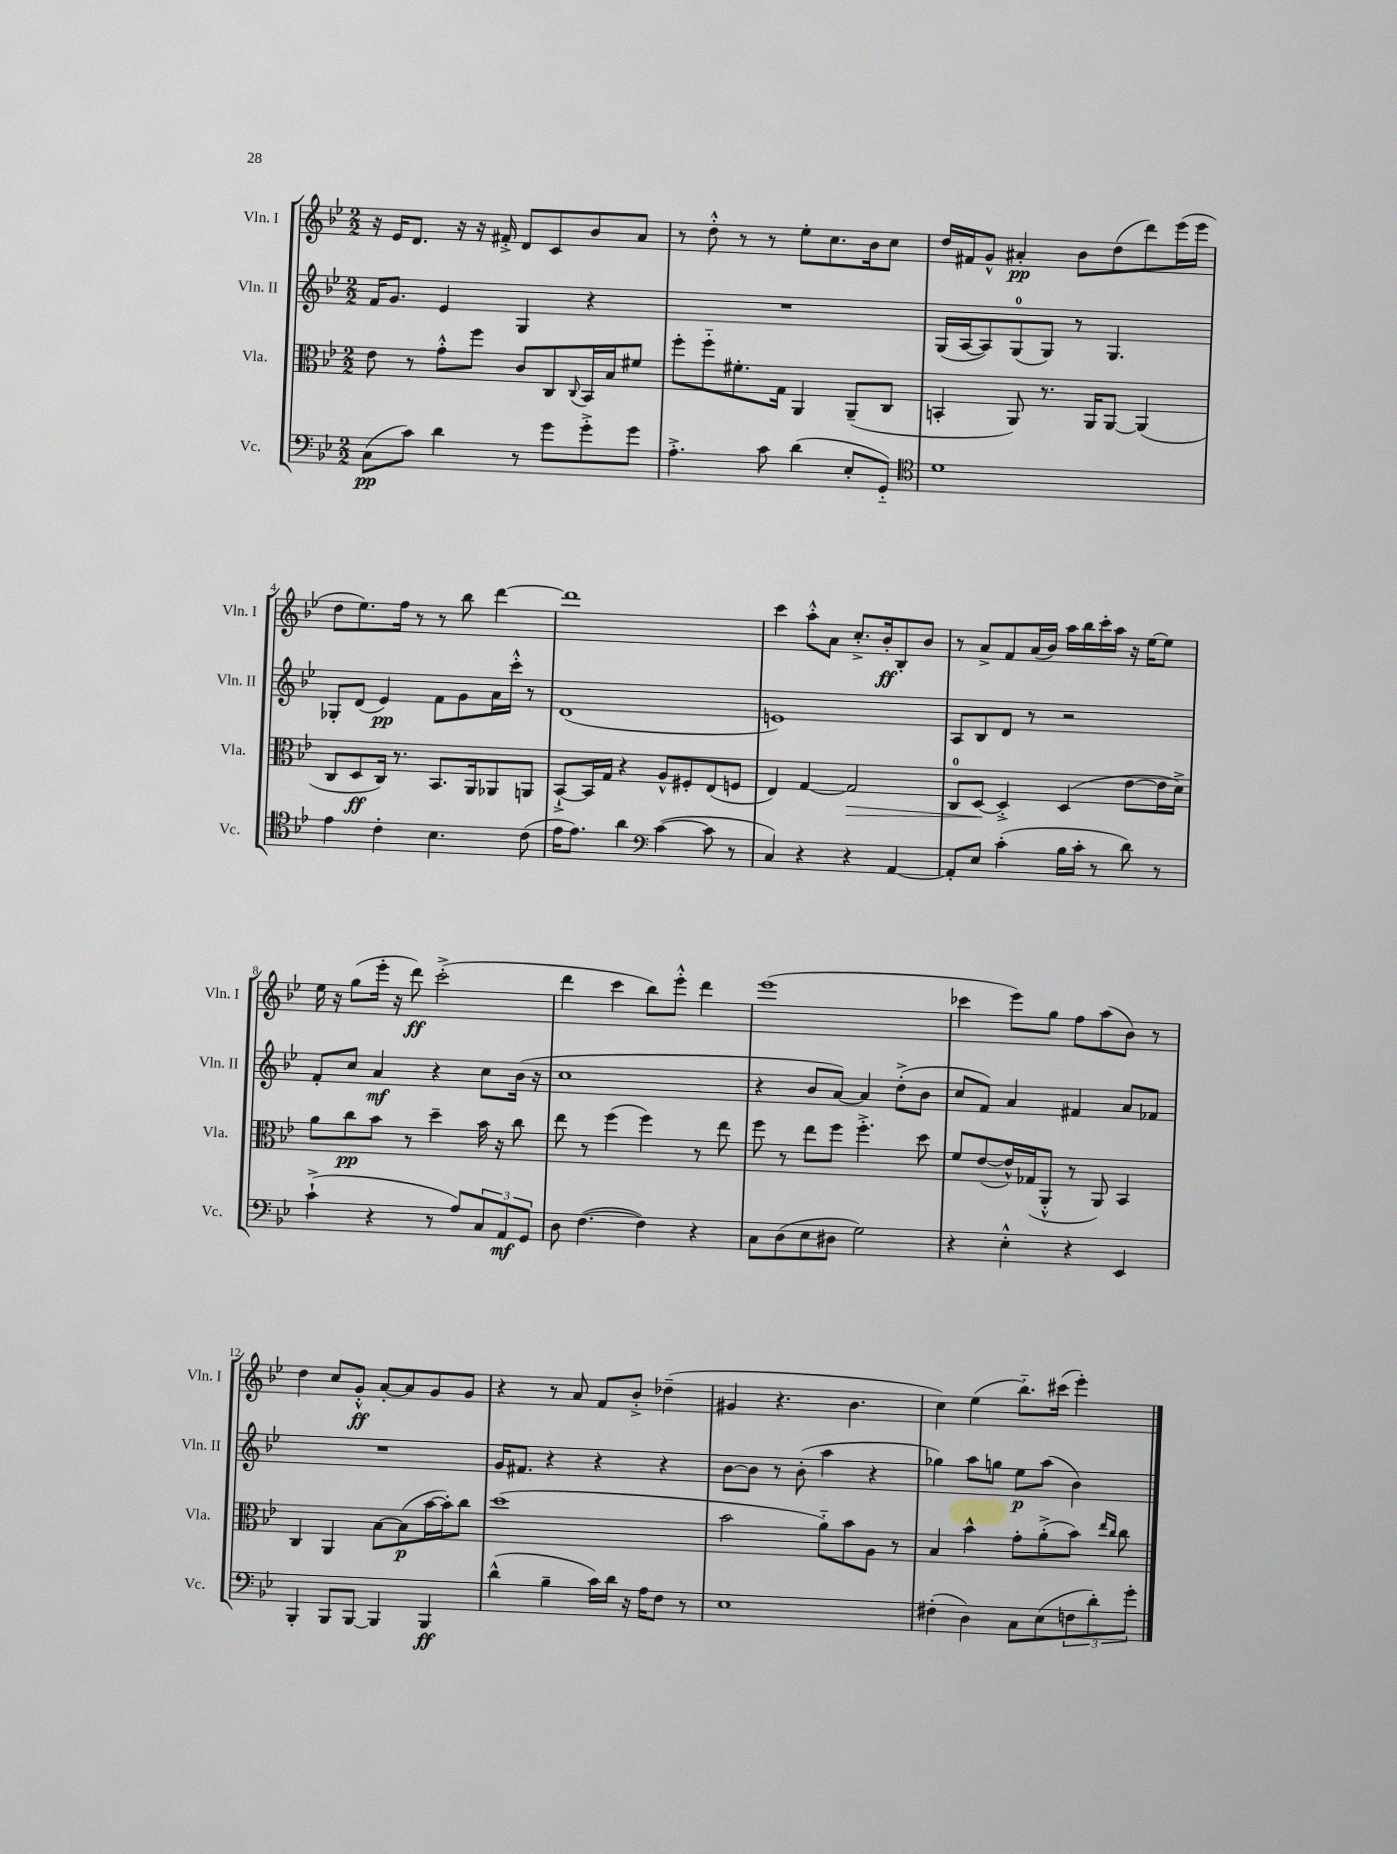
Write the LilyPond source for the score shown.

<<
\new StaffGroup <<
\new Staff = "s0" \with { instrumentName = "Vln. I" shortInstrumentName = "Vln. I" } {
    \clef treble \key bes \major \numericTimeSignature \time 2/2
    r16 ees'16 d'8. r16 r16 fis'16-.-> d'8 c'8 bes'8 a'8 |
    r8 d''8-.-^ r8 r8 ees''8-. c''8. bes'16 c''8 |
    d''16 fis'16 g'8-^ ais'4-.\pp bes'8 d''8( d'''8) ees'''16( ees'''16 |
    d''8 ees''8.) f''16 r8 r8 bes''8 d'''4~ |
    d'''1 |
    c'''4 a''8-.-^ a'8 c''8.-.-> bes'16-.\ff bes8-. bes'8 |
    r8 a'8-> f'8 a'16( bes'16) a''16 bes''16 c'''16-. a''16 r16 ees''16~ ees''8 |
    ees''16 r16 g''8( ees'''16-. r16 d'''8\ff) c'''2-.->( |
    d'''4 c'''4 bes''8) ees'''8-.-^ d'''4 |
    ees'''1( |
    ces'''4 ees'''8) g''8 f''8 a''8( bes'8) r8 |
    d''4 c''8 g'8-.-^\ff a'8~-. a'8 g'8 g'8 |
    r4 r8 a'8 f'8 bes'8-.-> des''4--( |
    gis'4 r4. bes'4. |
    c''4) ees''4( bes''8.-_) cis'''16( ees'''4-.) \bar "|." |
}
\new Staff = "s1" \with { instrumentName = "Vln. II" shortInstrumentName = "Vln. II" } {
    \clef treble \key bes \major \numericTimeSignature \time 2/2
    f'16 g'8. ees'4 g4 r4 |
    R1 |
    g16( a16~ a8) g8-0( g8) r8 g4. |
    ges8-. d'8( ees'4\pp) f'8 g'8 a'16 c'''16-.-^ r8 |
    d'1( |
    e'1) |
    a8 bes8 d'8 r8 r2 |
    f'8-. c''8 a'4\mf r4 c''8 bes'16( r16 |
    c''1 |
    r4 bes'8 a'8~) a'4 d''8-.->( bes'8 |
    c''8 f'8) a'4 fis'4 a'8 fes'8 |
    R1 |
    g'16 fis'8. r4 r4 r4 |
    bes'8~ bes'8 r8 bes'8-.( a''4 r4 |
    ges''4) a''8 g''8 ees''8\p a''8( bes'4) \bar "|." |
}
\new Staff = "s2" \with { instrumentName = "Vla." shortInstrumentName = "Vla." } {
    \clef alto \key bes \major \numericTimeSignature \time 2/2
    ees'8 r8 g'8-.-^ f''8 c'8 c8 \appoggiatura { c8 } bes,16 bes16 fis'8 |
    f''8-. f''8-_ fis'8.-. g16 a,4 a,8--( c8 |
    b,4-. a,8) r8. a,16 a,8~ a,4( |
    c8 d8\ff c16) r8. bes,8. a,16 aes,8 a,8 |
    bes,8~-!-> bes,16 g16 r4 a8-^ fis8-. ees8( f8 |
    ees4) g4~ g2\> |
    c8-0 d8~\! d4-.-> d4( ees'8~ ees'16 d'16->) |
    a'8 c''8\pp bes'8 r8 d''4-- bes'16 r16 c''8 |
    ees''8 r8 f''4( f''4) r8 ees''8 |
    f''8 r8 ees''8 f''8 f''4.-.-> d''8 |
    f'8 ees'8~( ees'16-^) ges16( a,8-.-^ r8 a,8) bes,4 |
    c4 a,4 bes8~ bes8\p( bes'16~ bes'16-.) c''8 |
    d''1( |
    bes'2 a'8-_) bes'8 a8 r8 |
    bes4 bes'4-^ g'8-. a'8-.->( bes'8) \grace { ees''16 c''16 } c''8 \bar "|." |
}
\new Staff = "s3" \with { instrumentName = "Vc." shortInstrumentName = "Vc." } {
    \clef bass \key bes \major \numericTimeSignature \time 2/2
    c8\pp( c'8) d'4 r8 g'8 g'8-.-> g'8 |
    a4.-.-> c'8 d'4( ees8-. g,8-_) |
    \clef tenor d'1 |
    ees'4 c'4-. bes4. c'8( |
    ees'16 ees'8.) a'4 \clef bass c'4~( c'8 r8 |
    c4) r4 r4 a,4~ |
    a,8-. ees8 c'4-.( bes16 c'16-. r8 d'8) r8 |
    c'4-!->( r4 r8 a8) \tuplet 3/2 { c8 a,8\mf g,8 } |
    d8 f4.~( f4) r4 |
    c8 d8( ees8 dis8 g2) |
    r4 ees4-.-^ r4 ees,4 |
    bes,,4-. bes,,8 bes,,8~ bes,,4 bes,,4\ff |
    d'4-^( bes4-- c'16) d'16 r16 a16 f8 r8 |
    ees1 |
    fis4-.( d4) c8 ees8( \tuplet 3/2 { f8 d'8-.) g'8-. } \bar "|." |
}
>>
>>
